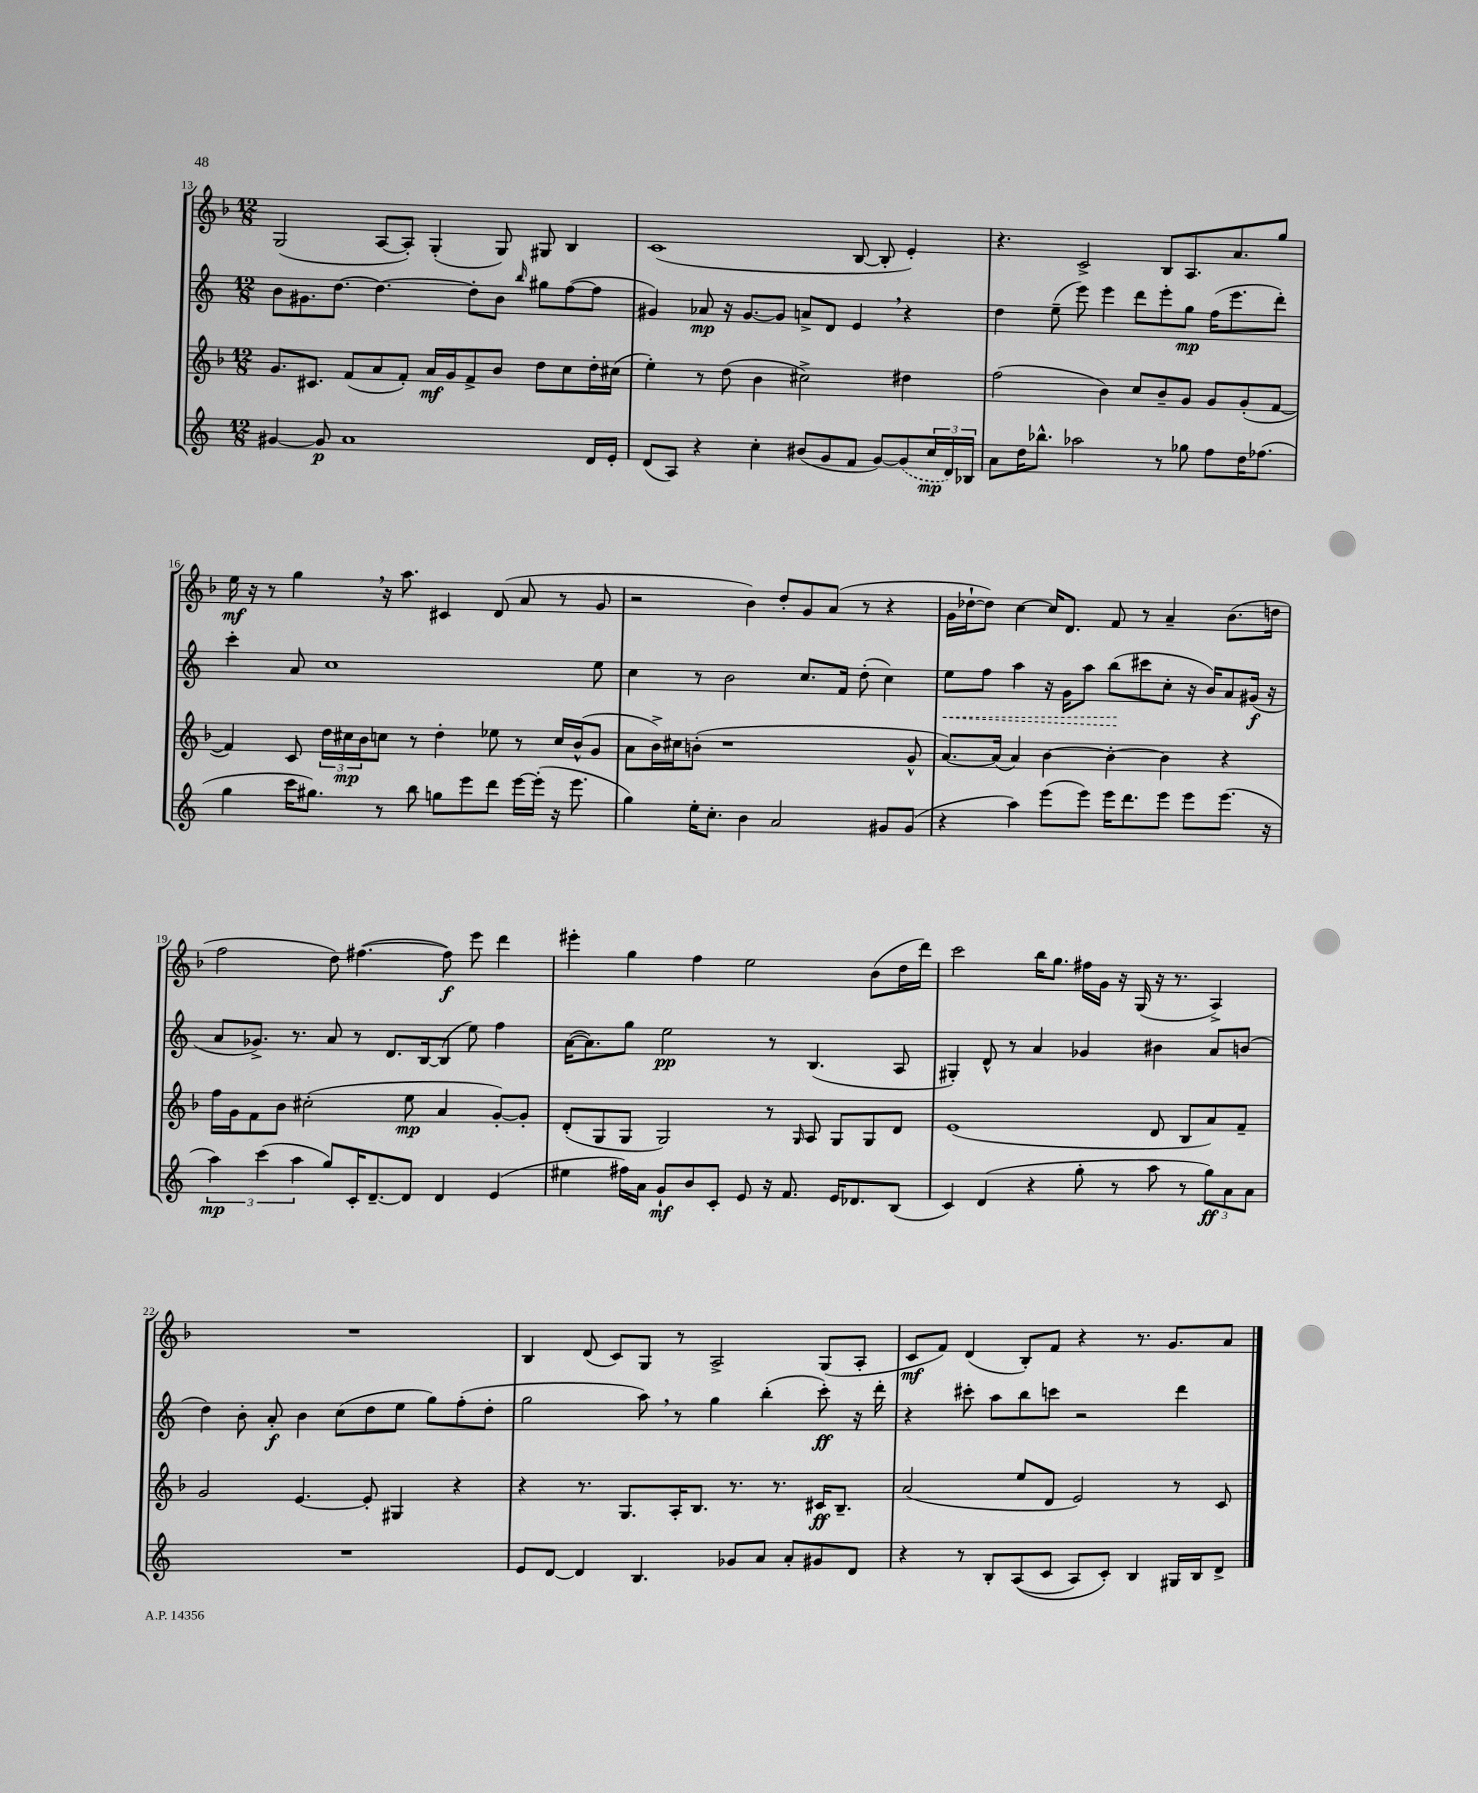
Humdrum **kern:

**kern	**kern	**kern	**kern
*staff4	*staff3	*staff2	*staff1
*clefG2	*clefG2	*clefG2	*clefG2
*k[]	*k[b-]	*k[]	*k[b-]
*M12/8	*M12/8	*M12/8	*M12/8
[4g#	8.g	8b	(2G
.	.	8.g#	.
.	8.c#	.	.
8g#]	.	.	.
.	.	[8.dd	.
1a	(8f	.	.
.	8a	4.dd_	[8A
.	8f')	.	8A'])
.	16a	.	(4G'
.	16g	.	.
.	8f^	8dd']	.
.	8b-	8b	8G)
.	.	16qqbb	.
.	8dd	8gg#	8G#
.	8cc	([8ff	4B-
16d	16dd'	8ff]	.
16e'	(16cc#	.	.
=	=	=	=
(8d	4ee')	4g#)	(1c
8A)	.	.	.
4r	8r	8a-	.
.	(8dd	16r	.
.	.	[8.g#	.
4cc'	4b-	.	.
.	.	8g#]	.
(8b#	2cc#^)	8a^	.
8g	.	8d	.
8f	.	4e	[8B-
[8g)	.	.	8B-']
(8g]	4dd#	4r	4e')
24cc	.	.	.
24d)	.	.	.
24B-	.	.	.
=	=	=	=
8a	(2ff	4dd	4.r
16dd	.	.	.
8.bb-^^	.	.	.
.	.	(8ee~	.
2aa-	.	8eee)	2c^
.	4b-)	4eee	.
.	8cc	8ddd	.
8r	8b-~	8eee'	8B-
8gg-	8g	8gg	8.A
8ff	8g	(16ff	.
.	.	8.eee	8.a
16dd	(8g'	.	.
(8.ff-	.	.	.
.	[8f	8ddd')	8gg
=	=	=	=
4gg	4f])	4ccc'	16ee
.	.	.	16r
.	.	.	8r
16ccc	8c	8a	4gg
8.gg#)	.	.	.
.	24dd	1cc	.
.	24cc#	.	.
.	24b-	.	.
8r	8cc	.	16r
.	.	.	8.aa
8bb	8r	.	.
8gg	4dd'	.	4c#
8eee	.	.	.
8ddd	8ee-	.	(8d
[16eee	8r	.	8a
(16eee']	.	.	.
16r	16cc	.	8r
8.eee	(16b-^^	.	.
.	8g	8ee	8g
=	=	=	=
4gg)	8a	4cc	2r
.	16b-^)	.	.
.	16cc#	.	.
16ee'	(8b'	8r	.
8.cc'	.	.	.
.	1r	2b	.
4b	.	.	4b-)
2a	.	.	8dd'
.	.	8.cc	8g
.	.	.	(8a
.	.	16f	.
.	.	(8dd'	8r
8g#	.	4cc)	4r
(8g#	8g^^	.	.
=	=	=	=
4r	[8.a)	8ee	16g
.	.	.	[16dd-`
.	.	8ff	8dd-])
.	(16a]	.	.
4aa)	4a)	4aa	[4cc
(8eee	[4b-	16r	16cc]
.	.	16g	8.d
8eee)	.	8aa	.
16eee	4b-'_	(8bb	8f
8.ddd	.	.	.
.	.	8ccc#	8r
8eee	4b-]	8cc'	4a~
8eee	.	16r	.
.	.	16b)	.
(8.eee	4r	8a	(8.b-
.	.	(16g#	.
16r	.	16r	16dd
=	=	=	=
6aa)	16ff	8a	2ff
.	16g	.	.
.	8f	8.g-^)	.
(6ccc	.	.	.
.	8b-	.	.
.	.	8.r	.
6aa	.	.	.
.	(2cc#'	.	.
8gg)	.	8a	8dd)
16c'	.	8r	([4.ff#
[8.d~	.	.	.
.	.	8.d	.
8d]	8ee	.	.
.	.	[16B	.
4d	4a	(8B]	8ff#])
.	.	8ee)	8eee
(4e	[8g')	4ff	4ddd
.	8g']	.	.
=	=	=	=
4ee#	(8d'	([16a	4eee#'
.	.	8.a])	.
.	8G	.	.
16ff#)	8G	8gg	4gg
16a	.	.	.
8g`	2G)	2ee	.
8b	.	.	4ff
8c'	.	.	.
8e	.	.	2ee
16r	8r	8r	.
8.f	.	.	.
.	16qqG	.	.
.	8A	(4.B	.
16e	8G	.	.
8.d-	.	.	.
.	8G	.	(8b-
(8B	8d	8A	16dd
.	.	.	16ddd)
=	=	=	=
4c)	(1e	4G#')	2ccc
(4d	.	8d^^	.
.	.	8r	.
4r	.	4a	16bb-
.	.	.	8.gg
8gg'	.	4g-	16ff#
.	.	.	16g
8r	.	.	16r
.	.	.	(16G
8aa	8d	4b#	16r
.	.	.	8.r
8r	8B-	.	.
12gg)	8a)	8a	4A^)
12a	.	.	.
.	8f~	(8b	.
12a	.	.	.
=	=	=	=
1.r	2g	4dd)	1.r
.	.	8b'	.
.	.	8a'	.
.	[4.e	4b	.
.	.	(8cc	.
.	8e']	8dd	.
.	4G#	8ee	.
.	.	8gg)	.
.	4r	(8ff'	.
.	.	8dd'	.
=	=	=	=
8e	4r	2gg	4B-
[8d	.	.	.
4d]	8.r	.	(8d
.	.	.	8c)
.	8.G	.	.
4.B	.	8aa)	8G
.	16A'	8r	8r
.	8.B-	.	.
.	.	4gg	2A^
8g-	8.r	.	.
8a	.	(4bb'	.
.	8.r	.	.
8a'	.	.	.
8g#	16c#	8ccc')	(8G
.	8.B-~	.	.
8d	.	16r	8A'
.	.	16ddd'	.
=	=	=	=
4r	(2a	4r	8c
.	.	.	8f)
8r	.	8ccc#'	(4d
8B'	.	8aa	.
&((8A	8ee	8bb	8B-')
8c	8d	8ccc	8f
8A)	2e)	2r	4r
8c'&)	.	.	.
4B	.	.	8.r
.	.	.	8.g
16G#	8r	4ddd	.
16B	.	.	.
8d^	8c	.	8a
==	==	==	==
*-	*-	*-	*-
